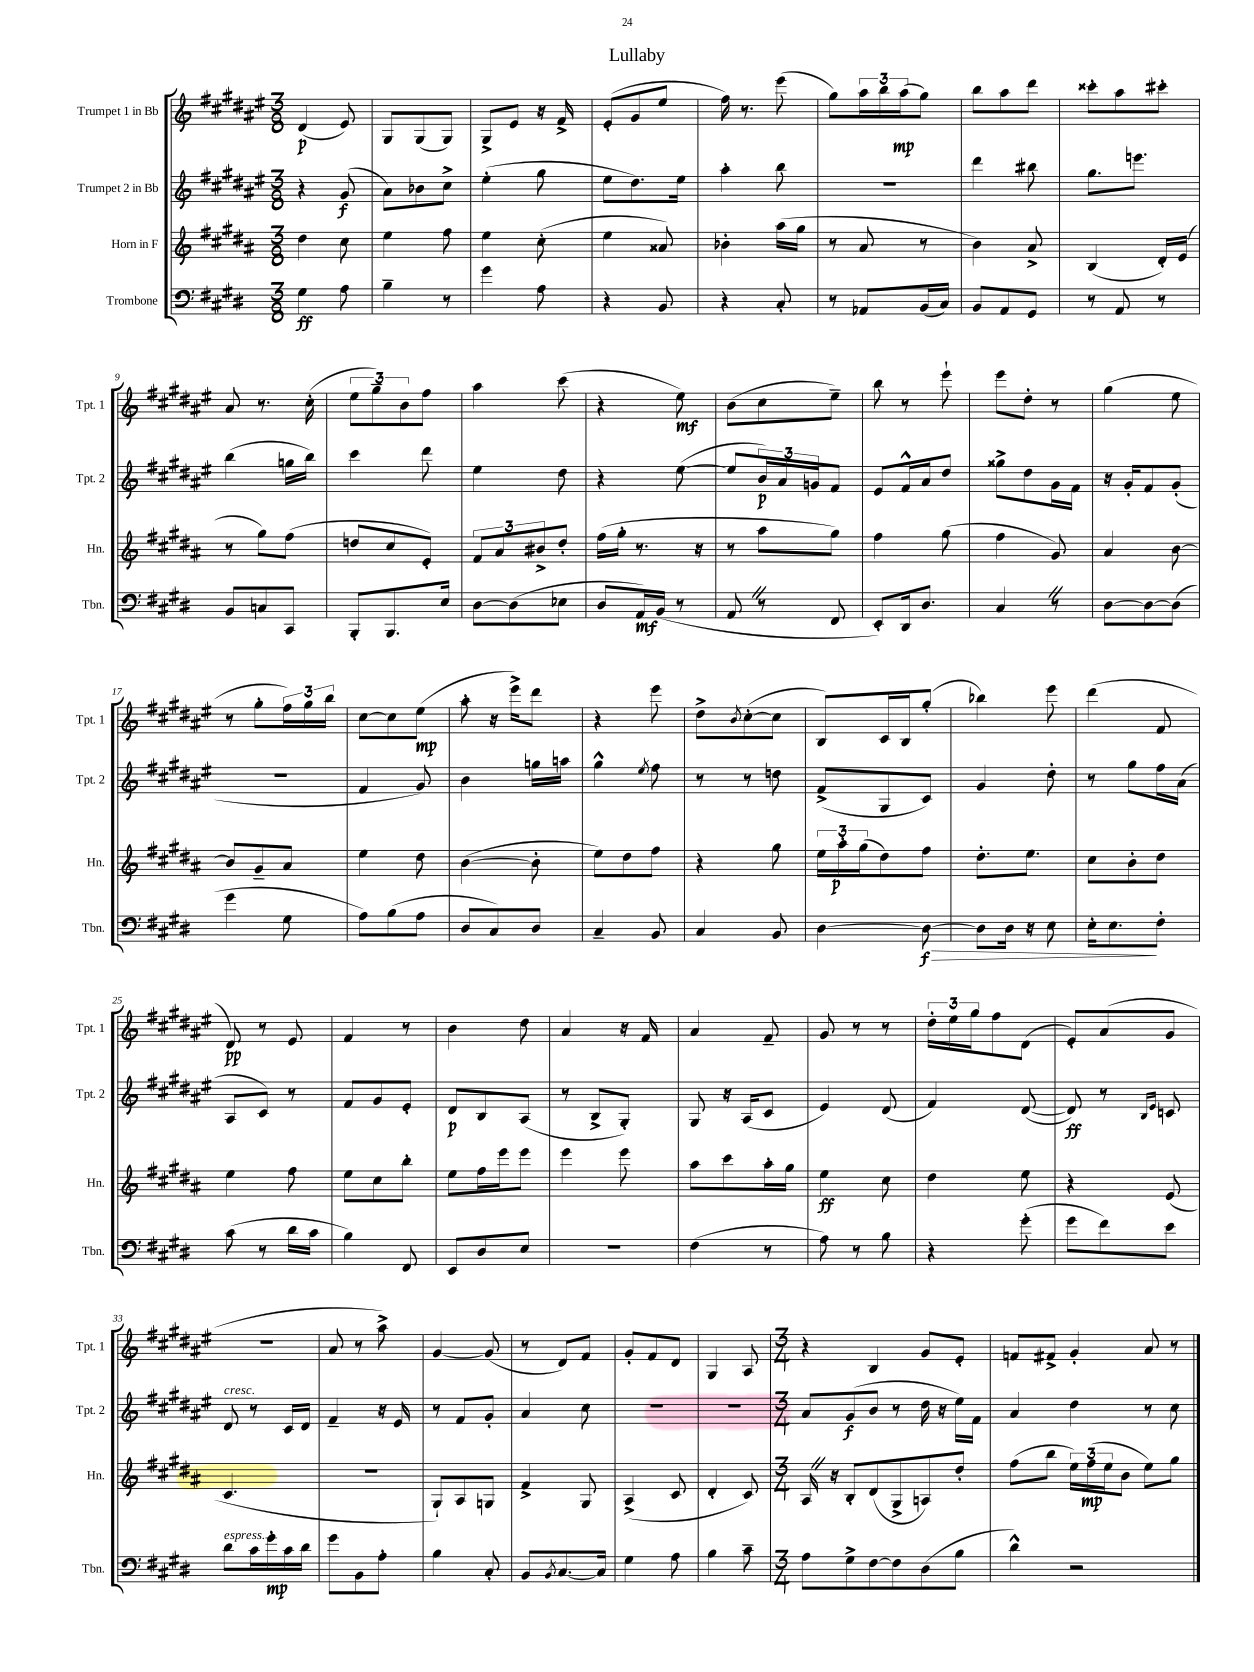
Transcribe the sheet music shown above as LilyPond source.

\header { title = "Lullaby" }
<<
\new StaffGroup <<
\new Staff = "s0" \with { instrumentName = "Trumpet 1 in Bb" shortInstrumentName = "Tpt. 1" } {
    \clef treble \key fis \major \numericTimeSignature \time 3/8
    dis'4\p( eis'8) |
    gis8 gis8( gis8) |
    gis8-> eis'8 r16 fis'16-> |
    eis'8-.( gis'8 eis''8 |
    fis''16) r8. eis'''8( |
    gis''8) \tuplet 3/2 { ais''16 b''16 ais''16\mp( } gis''8) |
    b''8 ais''8 dis'''8 |
    cisis'''8-. ais''8 cis'''8-. |
    ais'8 r8. cis''16-.( |
    \tuplet 3/2 { eis''8 gis''8--) b'8 } fis''8 |
    ais''4 cis'''8( |
    r4 eis''8\mf) |
    b'8( cis''8 eis''8--) |
    b''8 r8 eis'''8-! |
    eis'''8 dis''8-. r8 |
    gis''4( eis''8 |
    r8 gis''8-. \tuplet 3/2 { fis''16) gis''16 b''16 } |
    cis''8~ cis''8 eis''8\mp( |
    ais''8-. r16 eis'''16->) dis'''8 |
    r4 eis'''8 |
    dis''8-> \acciaccatura { b'8 } cis''8~-.( cis''8 |
    b8) cis'16 b16 gis''8-.( |
    bes''4) eis'''8 |
    dis'''4( fis'8 |
    dis'8\pp) r8 eis'8 |
    fis'4 r8 |
    b'4 dis''8 |
    ais'4 r16 fis'16 |
    ais'4 fis'8-- |
    gis'8 r8 r8 |
    \tuplet 3/2 { dis''16-. eis''16 gis''16 } fis''8 dis'8( |
    eis'8-.) ais'8( gis'8 |
    R4. |
    ais'8 r8 ais''8->) |
    gis'4~ gis'8( |
    r8 dis'8) fis'8 |
    gis'8-. fis'8 dis'8 |
    gis4 ais8 |
    \numericTimeSignature \time 3/4 r4 b4 gis'8 eis'8-. |
    f'8 fis'8-> gis'4-. ais'8 r8 \bar "|." |
}
\new Staff = "s1" \with { instrumentName = "Trumpet 2 in Bb" shortInstrumentName = "Tpt. 2" } {
    \clef treble \key fis \major \numericTimeSignature \time 3/8
    r4 gis'8\f( |
    ais'8) bes'8 cis''8-> |
    eis''4-.( gis''8 |
    eis''8 dis''8.) eis''16 |
    ais''4-. b''8 |
    R4. |
    dis'''4 bis''8 |
    gis''8. e'''8. |
    b''4( g''16 b''16) |
    cis'''4 dis'''8 |
    eis''4 dis''8 |
    r4 eis''8~( |
    eis''8 \tuplet 3/2 { b'16\p) ais'16 g'16 } fis'8 |
    eis'8 fis'16-^ ais'16 dis''8 |
    gisis''8-> dis''8 gis'16 fis'16 |
    r16 gis'16-. fis'8 gis'8-.( |
    R4. |
    fis'4 gis'8) |
    b'4 g''16 a''16 |
    gis''4-^ \acciaccatura { eis''8 } fis''8 |
    r8 r8 d''8 |
    fis'8->( gis8 cis'8) |
    gis'4 dis''8-. |
    r8 gis''8 fis''16 ais'16( |
    ais8 cis'8) r8 |
    fis'8 gis'8 eis'8-. |
    dis'8\p b8 ais8( |
    r8 b8-> gis8-.) |
    gis8 r16 ais16( cis'8 |
    eis'4) dis'8( |
    fis'4) dis'8~( |
    dis'8\ff) r8 \grace { b16 eis'16 } c'8 |
    dis'8^\markup { \italic "cresc." } r8 cis'16 dis'16 |
    fis'4-- r16 eis'16 |
    r8 fis'8 gis'8-. |
    ais'4 cis''8 |
    R4. |
    R4. |
    \numericTimeSignature \time 3/4 ais'8 gis'8\f( b'8 r8 dis''16 r16 eis''16) fis'16 |
    ais'4 dis''4 r8 cis''8 \bar "|." |
}
\new Staff = "s2" \with { instrumentName = "Horn in F" shortInstrumentName = "Hn." } {
    \clef treble \key b \major \numericTimeSignature \time 3/8
    dis''4 cis''8 |
    e''4 fis''8 |
    e''4 cis''8-.( |
    e''4 aisis'8) |
    bes'4-. ais''16( gis''16 |
    r8 ais'8 r8 |
    b'4) ais'8-> |
    b4( dis'16-.) e'16( |
    r8 gis''8) fis''8( |
    d''8 cis''8 e'8-.) |
    \tuplet 3/2 { fis'8 ais'8 bis'8-> } dis''8-. |
    fis''16( gis''16-. r8. r16 |
    r8 ais''8 gis''8) |
    fis''4 gis''8( |
    fis''4 gis'8) |
    ais'4 b'8~ |
    b'8 gis'8-- ais'8 |
    e''4 dis''8 |
    b'4~( b'8-. |
    e''8) dis''8 fis''8 |
    r4 gis''8 |
    \tuplet 3/2 { e''16 ais''16-.\p gis''16( } dis''8) fis''8 |
    dis''8.-. e''8. |
    cis''8 b'8-. dis''8 |
    e''4 fis''8 |
    e''8 cis''8 b''8-. |
    e''8 fis''16 e'''16 e'''8 |
    e'''4 e'''8 |
    ais''8 cis'''8 ais''16-. gis''16 |
    e''4\ff cis''8 |
    dis''4 e''8 |
    r4 e'8( |
    cis'4. |
    R4. |
    gis8-!) ais8 g8 |
    fis'4-> gis8 |
    ais4->( cis'8 |
    dis'4-. cis'8) |
    \numericTimeSignature \time 3/4 ais16 \once \override BreathingSign.text = \markup { \musicglyph "scripts.caesura.straight" } \breathe r16 b8-. dis'8( gis8-> a8) dis''8-. |
    fis''8( b''8 \tuplet 3/2 { e''16) fis''16\mp( e''16 } b'8 e''8) gis''8 \bar "|." |
}
\new Staff = "s3" \with { instrumentName = "Trombone" shortInstrumentName = "Tbn." } {
    \clef bass \key e \major \numericTimeSignature \time 3/8
    gis4\ff a8 |
    b4-- r8 |
    gis'4 a8 |
    r4 b,8 |
    r4 cis8-. |
    r8 aes,8 b,16( cis16) |
    b,8 a,8 gis,8 |
    r8 a,8 r8 |
    b,8 c8 cis,8 |
    b,,8-. b,,8. e16 |
    dis8~ dis8( ees8 |
    dis8 a,16\mf) b,16( r8 |
    a,8 \once \override BreathingSign.text = \markup { \musicglyph "scripts.caesura.straight" } \breathe r8 fis,8 |
    e,8-.) dis,16 dis8. |
    cis4 \once \override BreathingSign.text = \markup { \musicglyph "scripts.caesura.straight" } \breathe r8 |
    dis8~ dis8~ dis8( |
    gis'4 gis8 |
    a8) b8( a8 |
    dis8 cis8) dis8 |
    cis4-- b,8 |
    cis4 b,8 |
    dis4~ dis8~\f\> |
    dis8 dis16 r16 e8 |
    e16-. e8.\! fis8-. |
    cis'8( r8 dis'16 cis'16 |
    b4) fis,8 |
    e,8 dis8 e8 |
    R4. |
    fis4( r8 |
    a8) r8 b8 |
    r4 gis'8-.( |
    gis'8 fis'8) e'8 |
    dis'8^\markup { \italic "espress." } cis'16 gis'16-.\mp cis'16 dis'16 |
    gis'8 b,8 a8-. |
    b4 cis8-. |
    b,8 \acciaccatura { b,8 } cis8.~ cis16 |
    gis4 a8 |
    b4 cis'8-- |
    \numericTimeSignature \time 3/4 a8 gis8-> fis8~ fis8 dis8( b8 |
    dis'4-^) r2 \bar "|." |
}
>>
>>
